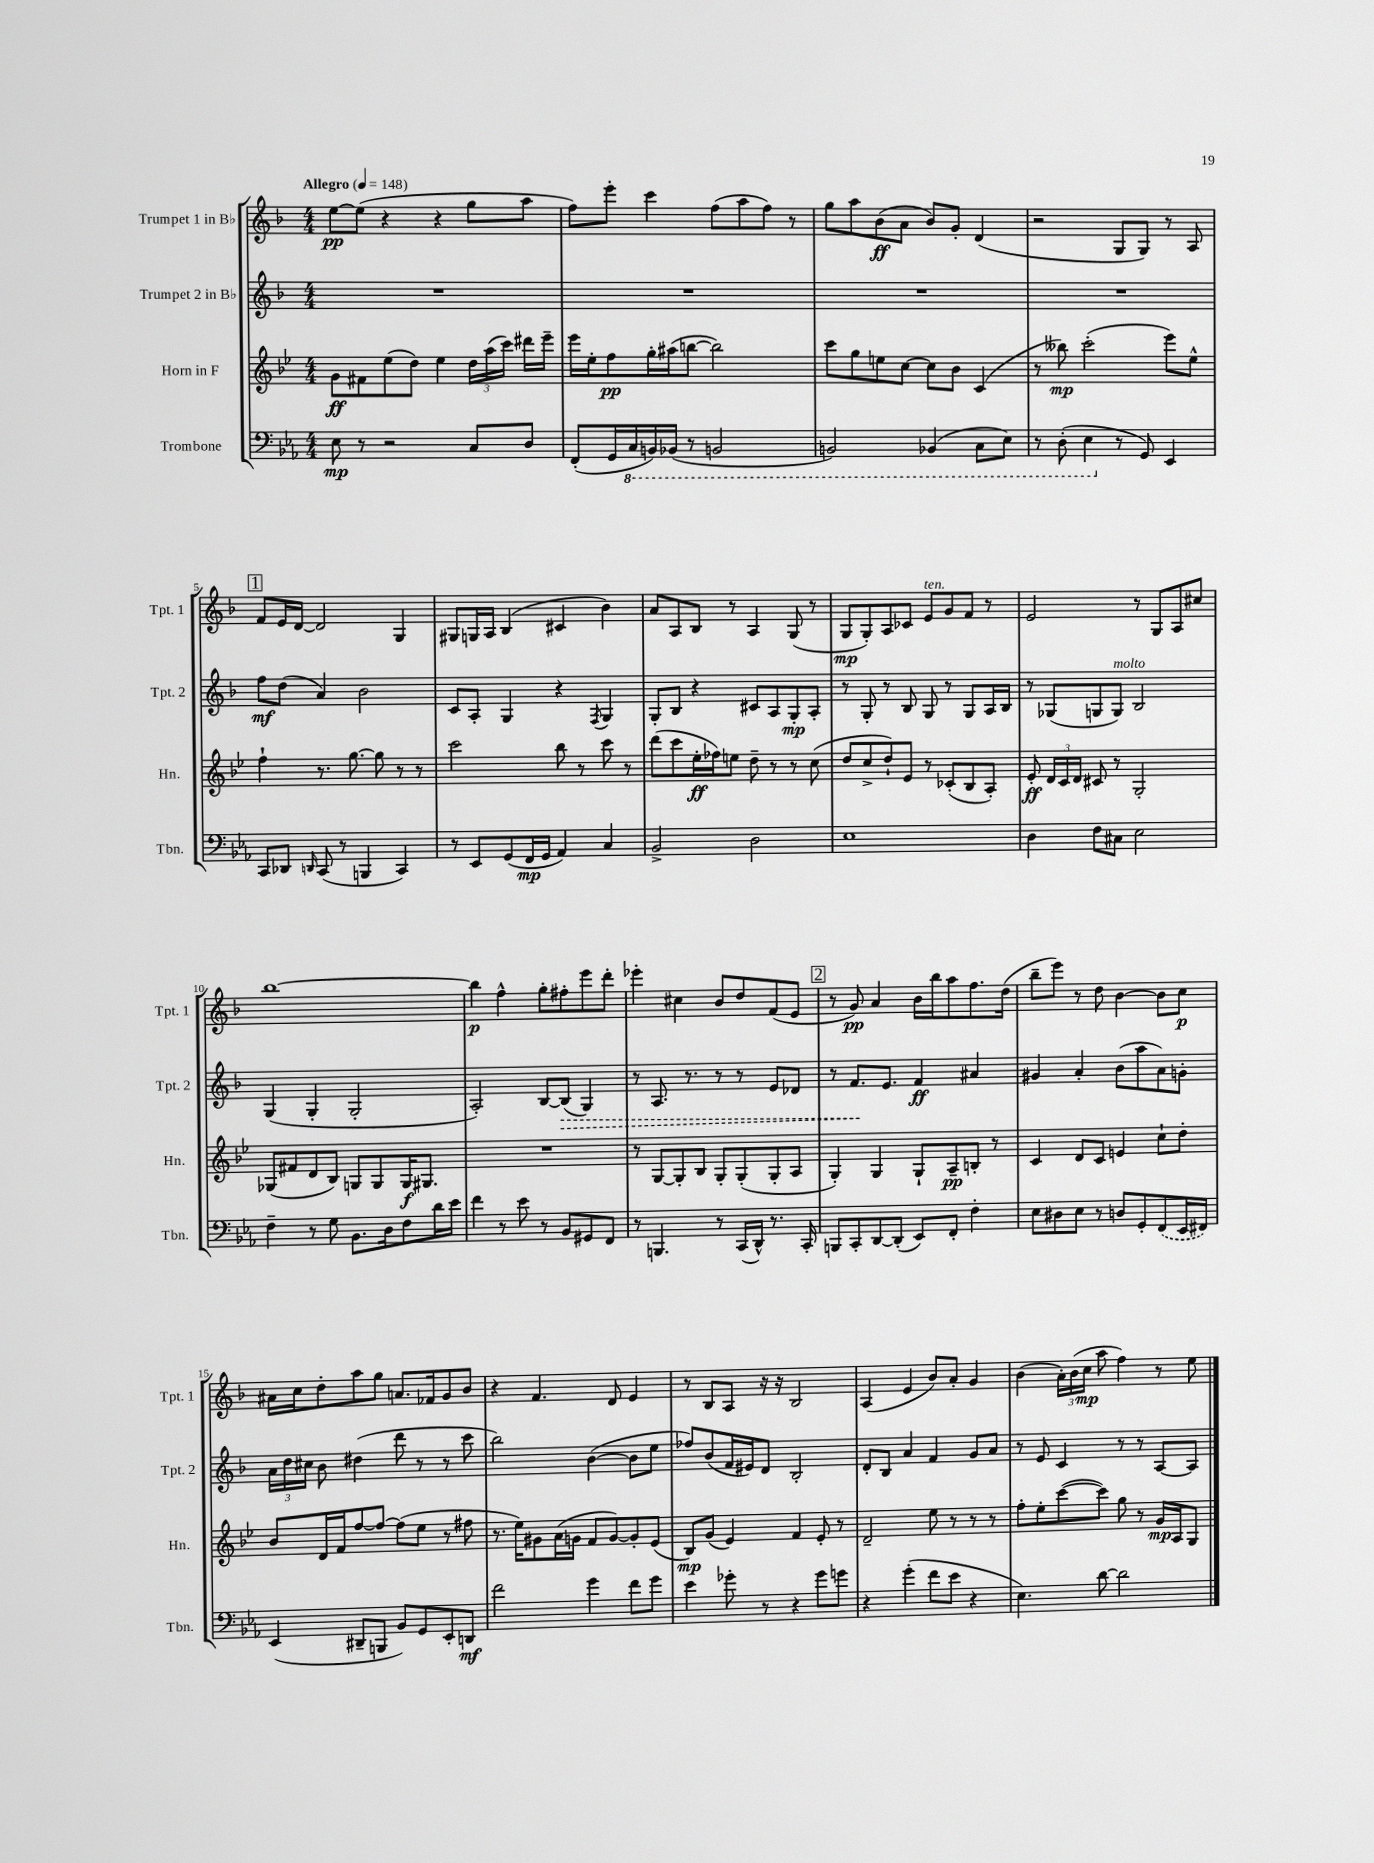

**kern	**kern	**kern	**kern
*staff4	*staff3	*staff2	*staff1
*clefF4	*clefG2	*clefG2	*clefG2
*k[b-e-a-]	*k[b-e-]	*k[b-]	*k[b-]
*M4/4	*M4/4	*M4/4	*M4/4
*MM148	*MM148	*MM148	*MM148
8E-\	8g\L	1r	[8ee\L
8r	8f#\	.	(8ee\]J
2r	(8ee-\	.	4r
.	8dd\J)	.	.
.	4ee-\	.	4r
8C/L	24dd\LL	.	8gg\L
.	(24aa\	.	.
.	24ccc\JJ)	.	.
8D/J	16ddd#\LL	.	8aa\J
.	16eee-~\JJ	.	.
=	=	=	=
(8FF'/L	16eee-\LL	1r	8ff\L)
.	16ee-'\J	.	.
16GG/L	8ff\	.	8eee'\J
16CC/	.	.	.
16BBB/)	16gg'\L	.	4ccc\
(16BBB-/JJ	(16aa#\J	.	.
8r	[8bb\J	.	.
2BBB/	2bb\])	.	(8ff\L
.	.	.	8aa\
.	.	.	8ff\J)
.	.	.	8r
=	=	=	=
2BBB/)	8ccc\L	1r	8gg\L
.	8gg\	.	8aa\
.	8ee\	.	(8b-\
.	[8cc\J	.	8a\J
(4BBB-/	8cc\]L	.	8b-/L)
.	8b-\J	.	8g'/J
8CC\L	(4c/	.	(4d/
8EE-\J)	.	.	.
=	=	=	=
8r	8r	1r	2r
(8DD'\	8bb--\)	.	.
4EE-\	(2ccc'\	.	.
8r	.	.	8G/L
8GG/)	.	.	8G/J)
4EE-/	8eee-\L)	.	8r
.	8ee-^^\J	.	8A/
=	=	=	=
8CC/L	4ff`\	8ff\L	8f/L
8DD-/J	.	(8dd\J	16e/L
.	.	.	[16d/JJ
16qqDD/	.	.	.
(8CC/	8.r	4a/)	2d/]
8r	.	.	.
.	[8.gg\	.	.
4BBB/	.	2b-\	.
.	8gg\]	.	.
4CC/)	8r	.	4G/
.	8r	.	.
=	=	=	=
8r	2ccc\	8c/L	8G#/L
8EE-/L	.	8A'/J	16G/L
.	.	.	16A/JJ
(8GG/	.	4G/	(4B-/
16FF/L	.	.	.
16GG/JJ	.	.	.
4AA-/)	8bb-\	4r	4c#/
.	8r	.	.
.	.	8qF/	.
4C/	8ccc\	4G/	4b-\)
.	8r	.	.
=	=	=	=
2BB-^/	(8ddd\L	8G'/L	8a/L
.	8ccc\	8B-/J	8A/
.	16ee-'\L	4r	8B-/J
.	16ff-\J)	.	.
.	8ee\J	.	8r
2D\	8dd~\	8c#/L	4A/
.	8r	8A/	.
.	8r	8G'/	(8G/
.	(8cc\	8A'/J	8r
=	=	=	=
1E-	8dd/L	8r	8G/L
.	8cc^/	8G'/	8G'/)
.	8dd`/)	8r	8A/
.	8e-/J	8B-/	8c-/J
.	8r	8G/	8e/L
.	(8c-'/L	8r	8g/
.	8B-/	8G/L	8f/J
.	8A'/J)	16A/L	8r
.	.	16B-/JJ	.
=	=	=	=
4D\	8e-'/	8r	2e/
.	24d/LL	(8G-/L	.
.	24c/	.	.
.	24d/JJ	.	.
8F\L	8c#/	8G/	.
8C#\J	8r	8G/J)	.
2E-\	2G'/	2B-/	8r
.	.	.	8G/L
.	.	.	8A/
.	.	.	8cc#/J
=	=	=	=
4F~\	(8G-/L	(4G/	[1bb-
.	8f#/	.	.
8r	8d/	4G'/	.
8G\	8B-/J)	.	.
8.BB-\L	8G/L	2G'/	.
.	8G/	.	.
16D\k	.	.	.
8F\	16G/K	.	.
.	8.G#/J	.	.
16d\L	.	.	.
16e-\JJ	.	.	.
=	=	=	=
4f\	1r	2A'/)	4bb-\]
8r	.	.	4ff^^\
8e-\	.	.	.
8r	.	[8B-/L	8gg'\L
8BB-/L	.	(8B-/]J	8ff#'\
8GG#/	.	4G/)	8eee\
8FF/J	.	.	8ddd'\J
=	=	=	=
8r	8r	8r	4eee-'\
4.BBB/	[8G/L	8.A/	.
.	8G'/]	.	4cc#\
.	.	8.r	.
.	8B-/J	.	.
8r	8G'/L	8r	8b-/L
(16CC/LL	(8G'/	8r	8dd/
16DD^^/JJ)	.	.	.
8.r	8G'/	8e/L	(8f/
.	8A/J	8d-/J	8e/J
16CC'/	.	.	.
=	=	=	=
8BBB/L	4G'/)	8r	8r
8CC'/	.	8.f/L	8g/)
[8DD/	4G/	.	4a/
.	.	8.e/J	.
(8DD'/]J	.	.	.
8EE-/L)	8G`/L	4f/	16b-\LL
.	.	.	16bb-\J
8FF'/J	8A~/	.	8aa\
4F'\	8B'/J	4a#/	8.ff\
.	8r	.	.
.	.	.	(16dd\Jk
=	=	=	=
8E-\L	4c/	4g#/	8bb-~\L
8D#\	.	.	8eee\J)
8E-\J	8d/L	4a'/	8r
8r	8c/J	.	8dd\
8D/L	4e/	(8b-\L	[4b-\
8GG'/	.	8aa\	.
(8FF/	8cc`\L	8a\)	8b-\]L
16EE-/L	8dd'\J	8g'\J	8cc\J
16FF#/JJ)	.	.	.
=	=	=	=
(4EE-/	8b-/L	24a\LL	16a#\LL
.	.	24dd\	.
.	.	.	16cc\J
.	.	24cc#\JJ	.
.	16d/L	8b-\	8dd'\
.	16f/J	.	.
8DD#~/L	[8ff/	(4dd#\	8aa\
8BBB/J	8ff/_J	.	8gg\J
8BB-/L)	(8ff\]L	8ddd\	8.a/L
8GG/	8ee-\J	8r	.
.	.	.	16f-/k
8EE-'/	8r	8r	8g/
8DD/J	8ff#\	8ccc\	8b-/J
=	=	=	=
2f\	8.r	2bb-\)	4r
.	16ee-\LK)	.	.
.	8g#\	.	4.f/
.	(16a\L	.	.
.	16g\JJ	.	.
4g\	8f/L	([4b-\	.
.	[8g/)	.	8d/
8f\L	8g'/]	8b-\]L	4e/
8g\J	(8e-/J	8ee\J	.
=	=	=	=
4e-\	8B-/L)	8ff-/L)	8r
.	(8g/J	(8b-/	8B-/L
8g-'\	4e-/)	16f/L	8A/J
.	.	16e#/J)	.
8r	.	8d/J	16r
.	.	.	16r
4r	4f/	2B-'/	2B-/
8g-\L	8e-'/	.	.
8g\J	8r	.	.
=	=	=	=
4r	2d~/	8d'/L	(4A/
.	.	8B-/J	.
(4g'\	.	4a/	4e/
8f\L	8ee-\	4f/	8b-/L)
8e-\J	8r	.	8a'/J
4r	8r	8g/L	4g/
.	8r	8a/J	.
=	=	=	=
4.E-\)	8ff'\L	8r	(4b-\
.	8ee-'\	8e/	.
.	([8ccc\	4c/	24a'\LL)
.	.	.	(24b-\
.	.	.	24cc\JJ
[8d\	8ccc\]J)	.	8aa\
2d\]	8gg\	8r	4ff\)
.	8r	8r	.
.	16g/LL	[8A/L	8r
.	16A/J	.	.
.	8G/J	8A/]J	8ee\
==	==	==	==
*-	*-	*-	*-
